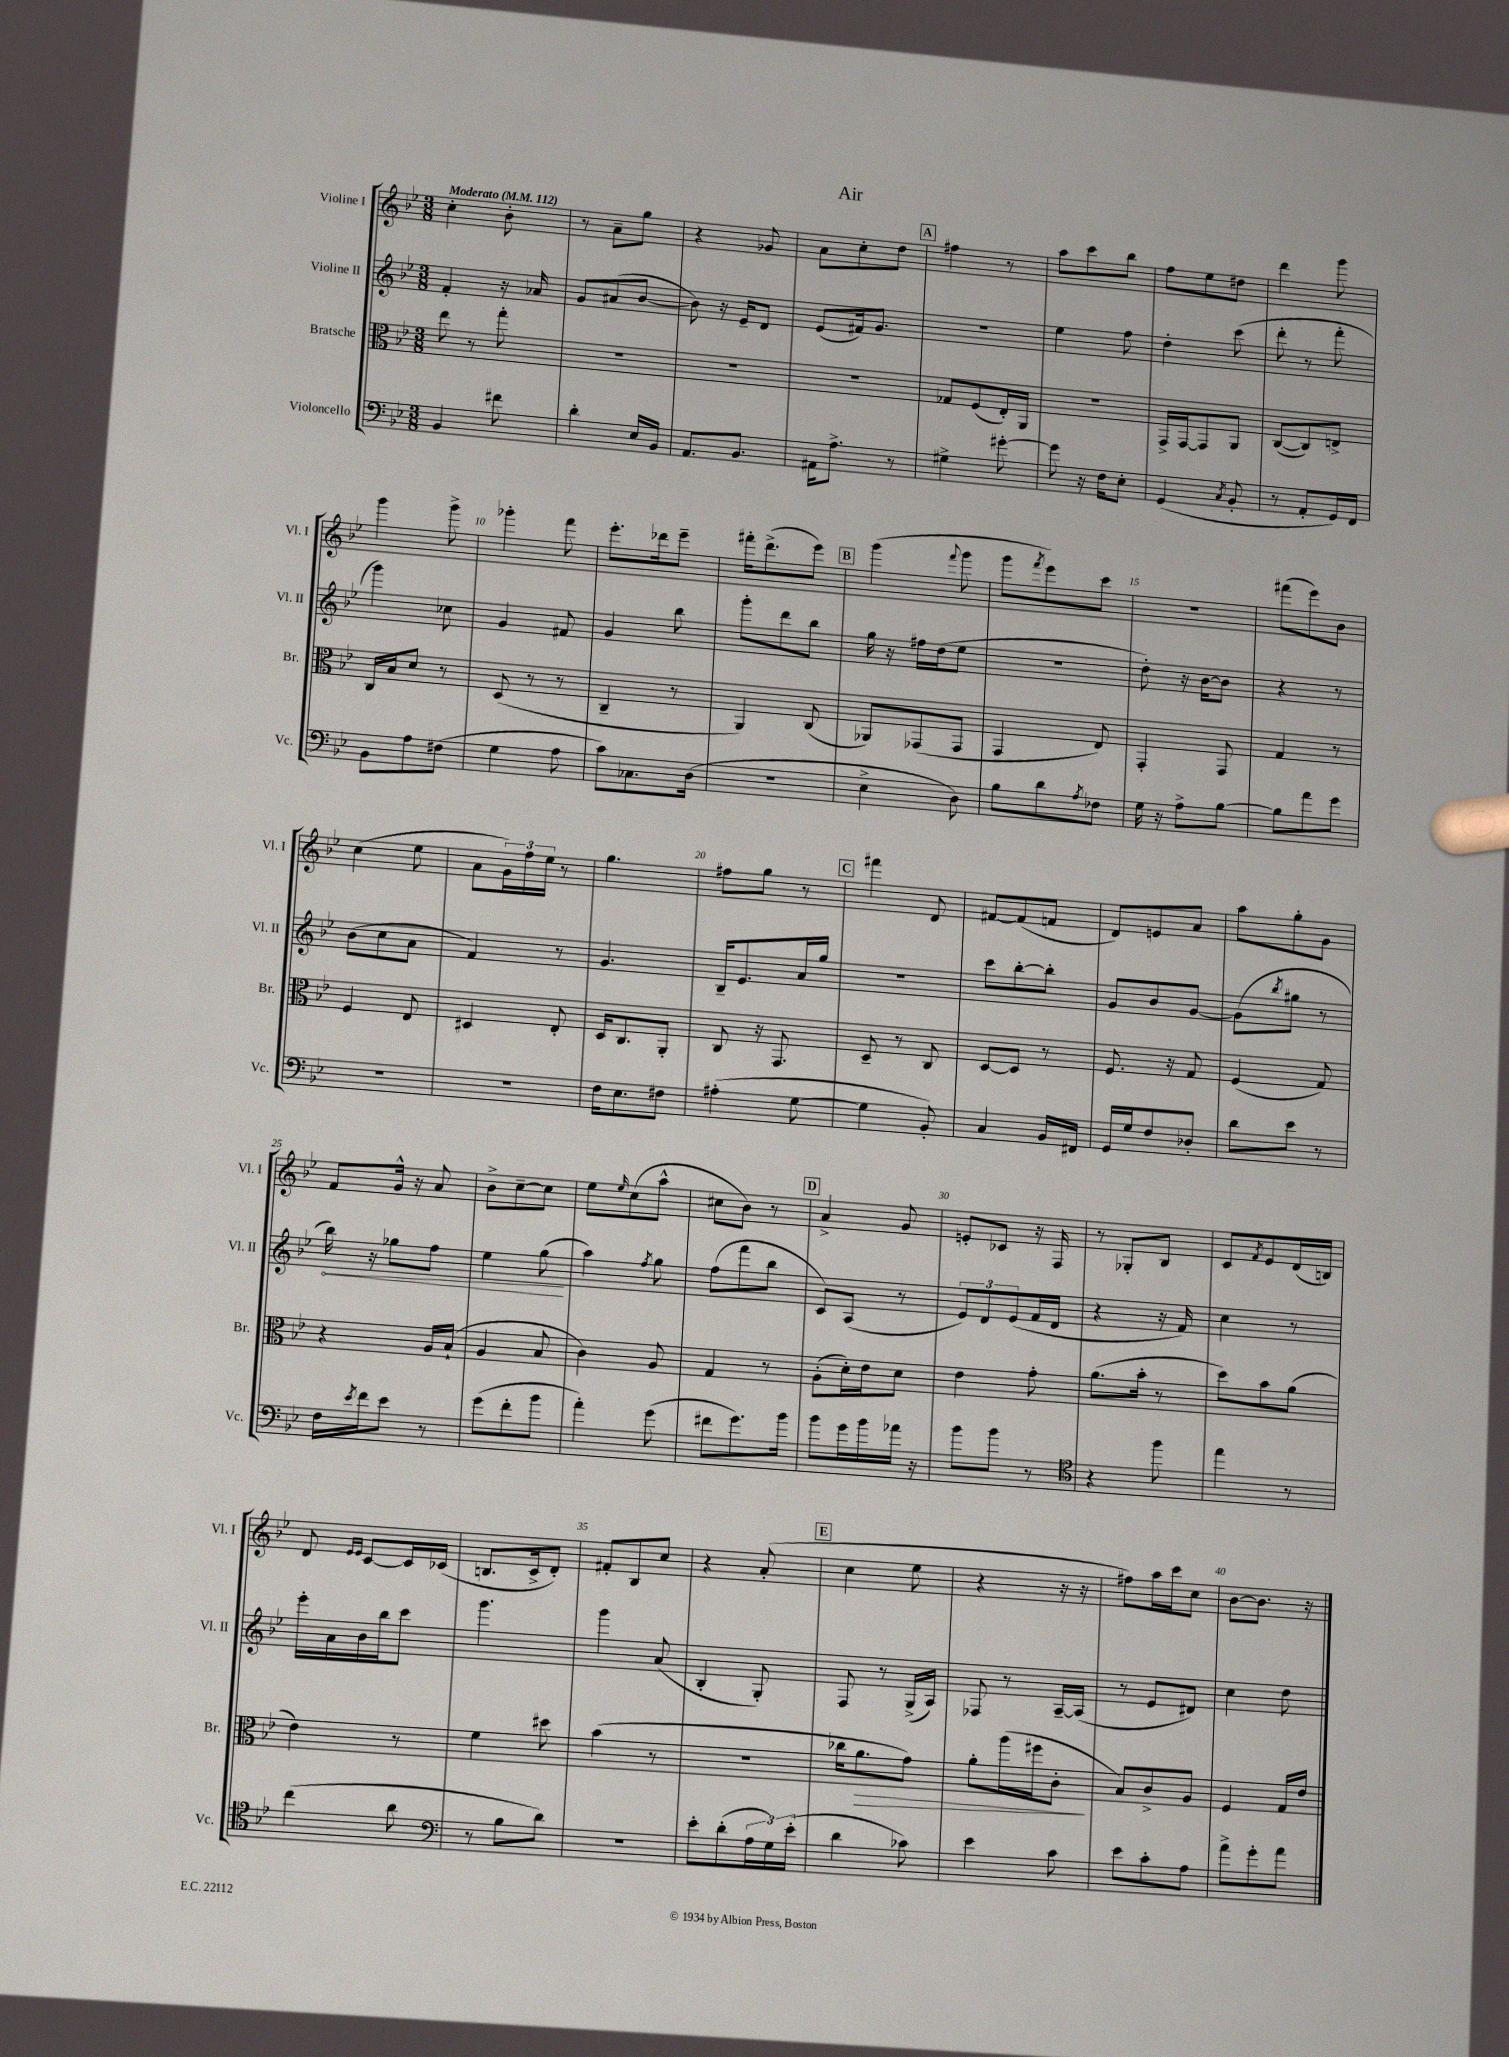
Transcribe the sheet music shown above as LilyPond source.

\header { title = "Air" }
<<
\new StaffGroup <<
\new Staff = "s0" \with { instrumentName = "Violine I" shortInstrumentName = "Vl. I" } {
    \clef treble \key bes \major \numericTimeSignature \time 3/8 \tempo "Moderato" 4 = 112
    c''4-. bes'8-. |
    r8 a'8-- g''8 |
    r4 ges'8 |
    a'8 c''8-. d''8 |
    \mark \markup { \box "A" } fis''4 r8 |
    a''8 c'''8 bes''8 |
    f''8 ees''8 dis''8 |
    d'''4 g'''8 |
    g'''4 g'''8-> |
    ges'''4-. f'''8 |
    ees'''8.-. des'''16 ees'''8-- |
    fis'''16-. d'''8.->( ees'''8) |
    \mark \markup { \box "B" } g'''4( \appoggiatura { f'''8 } g'''8 |
    g'''8 \acciaccatura { f'''8 } ees'''8) c'''8 |
    R4. |
    fis'''8( ees'''8) bes'8 |
    c''4( ees''8 |
    a'8 \tuplet 3/2 { g'16) f''16 ees''16 } r8 |
    g''4. |
    fis''8 g''8 r8 |
    \mark \markup { \box "C" } fis'''4 d'8 |
    fis'8~ fis'8( f'8 |
    d'8) e'8 a'8 |
    a''8 g''8-. g'8 |
    f'8 g'16-^ r16 a'8 |
    bes'8-> c''8~-- c''8 |
    ees''8 \grace { ees''16 } c''8( a''8-^ |
    cis''8 bes'8) r8 |
    \mark \markup { \box "D" } a'4-> g'8 |
    e'8-. ces'8 r16 f16 |
    r8 ges8-. bes8 |
    c'8 \acciaccatura { f'8 } ees'8 d'16( b16) |
    d'8 \grace { ees'16 ees'16 } c'8~ c'16 ces'16( |
    b8. c'16-> d'8-.) |
    fis'8-. bes8 c''8 |
    r4 a'8-.( |
    \mark \markup { \box "E" } c''4 ees''8 |
    r4 r16 r16 |
    fis''8) a''16 c'''16 c''8 |
    bes'8~ bes'8. r16 \bar "|." |
}
\new Staff = "s1" \with { instrumentName = "Violine II" shortInstrumentName = "Vl. II" } {
    \clef treble \key bes \major \numericTimeSignature \time 3/8
    f'4-. r16 aes'16 |
    g'8 ais'8( bes'8~ |
    bes'8) r16 ees'16-- d'8 |
    ees'8( fis'16) g'8. |
    \mark \markup { \box "A" } R4. |
    ees''4 f''8 |
    d''4-. c'''8( |
    d'''8-. r8 f'''8-. |
    g'''4) ces''8 |
    g'4 fis'8 |
    g'4 bes''8 |
    g'''8-. d'''8 bes''8 |
    \mark \markup { \box "B" } g''16 r16 fis''16 d''16( ees''8 |
    R4. |
    d''8-.) r16 bes'16~ bes'8 |
    r4 r8 |
    bes'8( c''8 a'8 |
    f'4) r8 |
    g'4. |
    bes16-- ees'8. a'16 g''16 |
    \mark \markup { \box "C" } R4. |
    c'''8 bes''8~-. bes''8-. |
    g'8 bes'8 g'8~ |
    g'8( \acciaccatura { bes''8 } gis''8 r8 |
    \once \override Hairpin.circled-tip = ##t bes''16\<) r16 ges''8 f''8 |
    ees''4 g''8\!( |
    a''4) \acciaccatura { f''8 } g''8 |
    f''8( f'''8 bes''8 |
    \mark \markup { \box "D" } c'8) a8( r8 |
    \tuplet 3/2 { ees'8) d'8 ees'8( } f'16 d'16 |
    r4 r16 f'16) |
    c''4 r8 |
    ees'''16-. a'16 bes'16 bes''16 c'''8 |
    g'''4. |
    g'''4 a'8( |
    bes4-. g8-.) |
    \mark \markup { \box "E" } f8 r8 g16->( a16) |
    fes8 r8 a16~-- a16( |
    r8 ees'8 dis'8) |
    c''4 d''8 \bar "|." |
}
\new Staff = "s2" \with { instrumentName = "Bratsche" shortInstrumentName = "Br." } {
    \clef alto \key bes \major \numericTimeSignature \time 3/8
    ees''8 r8 g''8-. |
    R4. |
    R4. |
    R4. |
    \mark \markup { \box "A" } ges8 f8( ees16-.) a,16 |
    R4. |
    g,16-> g,16~ g,8 a,8 |
    c8~( c8) e8-> |
    c16 bes16 d'8 r8 |
    d8( r8 r8 |
    c4-- r8 |
    a,4) c8( |
    \mark \markup { \box "B" } aes,8) ges,8( ges,8 |
    g,4 ees8) |
    g,4-. g,8 |
    g4 r8 |
    f4 ees8 |
    dis4 ees8-. |
    d16 c8. a,8-. |
    c8 r16 g,8. |
    \mark \markup { \box "C" } d8-- r8 c8 |
    d8~ d8 r8 |
    f8. r16 g8 |
    f4( g8) |
    r4 a16 bes16-!( |
    a4 bes8 |
    c'4) a8 |
    g4 r8 |
    \mark \markup { \box "D" } a8-.( d'16-.) ees'16 d'8 |
    ees'4 g'8-. |
    a'8.( bes'16-. r8 |
    d''8) bes'8 a'8( |
    ees'4) r8 |
    f'4 dis''8 |
    bes'4( r8 |
    R4. |
    \mark \markup { \box "E" } ces''16 a'8.\> g'8) |
    a'8-. a''16( fis''16 c'8-.\! |
    bes8) c'8-> a8 |
    f4 g16 ees'16 \bar "|." |
}
\new Staff = "s3" \with { instrumentName = "Violoncello" shortInstrumentName = "Vc." } {
    \clef bass \key bes \major \numericTimeSignature \time 3/8
    bes,4 fis'8 |
    d'4-. ees16 bes,16 |
    a,8. bes,8. |
    ais,16 a8.-> r8 |
    \mark \markup { \box "A" } gis4-> gis'8~-. |
    gis'8 r16 f16 ees8-. |
    g,4( \acciaccatura { c8 } bes,8-. |
    r8 a,8-. g,16) f,16 |
    bes,8 a8 fis8( |
    g4 a8 |
    c'8) ces8. d16( |
    R4. |
    \mark \markup { \box "B" } ees4-> d8) |
    bes8 d'8 \acciaccatura { a8 } fes8 |
    g16 r16 a8-> bes8~ |
    bes8 a'8 g'8 |
    R4. |
    R4. |
    f16 ees8. fis8 |
    ais4-.( g8~ |
    \mark \markup { \box "C" } g4 bes,8-.) |
    c4 bes,16 fis,16 |
    g,16 g16 f8 des8-. |
    d'8 ees'8 r8 |
    f16 \acciaccatura { ees'8 } f'16 ees'8 r8 |
    g'8( f'8-. bes'8 |
    a'4-.) g'8( |
    fis'8 g'8.) bes'16 |
    \mark \markup { \box "D" } bes'8 g'16 bes'16 aes'16 r16 |
    bes'8 bes'8 r8 |
    \clef tenor r4 f''8 |
    ees''4 r8 |
    c''4( a'8 |
    \clef bass r8 bes8 d'8) |
    R4. |
    ees'8-. d'8-.( \tuplet 3/2 { a16 g16) ees'16-.( } |
    \mark \markup { \box "E" } d'4 ces'8) |
    ees'4 c'8 |
    ees'8 c'8-. a8 |
    a'8-> g'8-. a'8 \bar "|." |
}
>>
>>
\layout { \context { \Score \override BarNumber.break-visibility = ##(#f #t #t) barNumberVisibility = #(every-nth-bar-number-visible 5) } }
